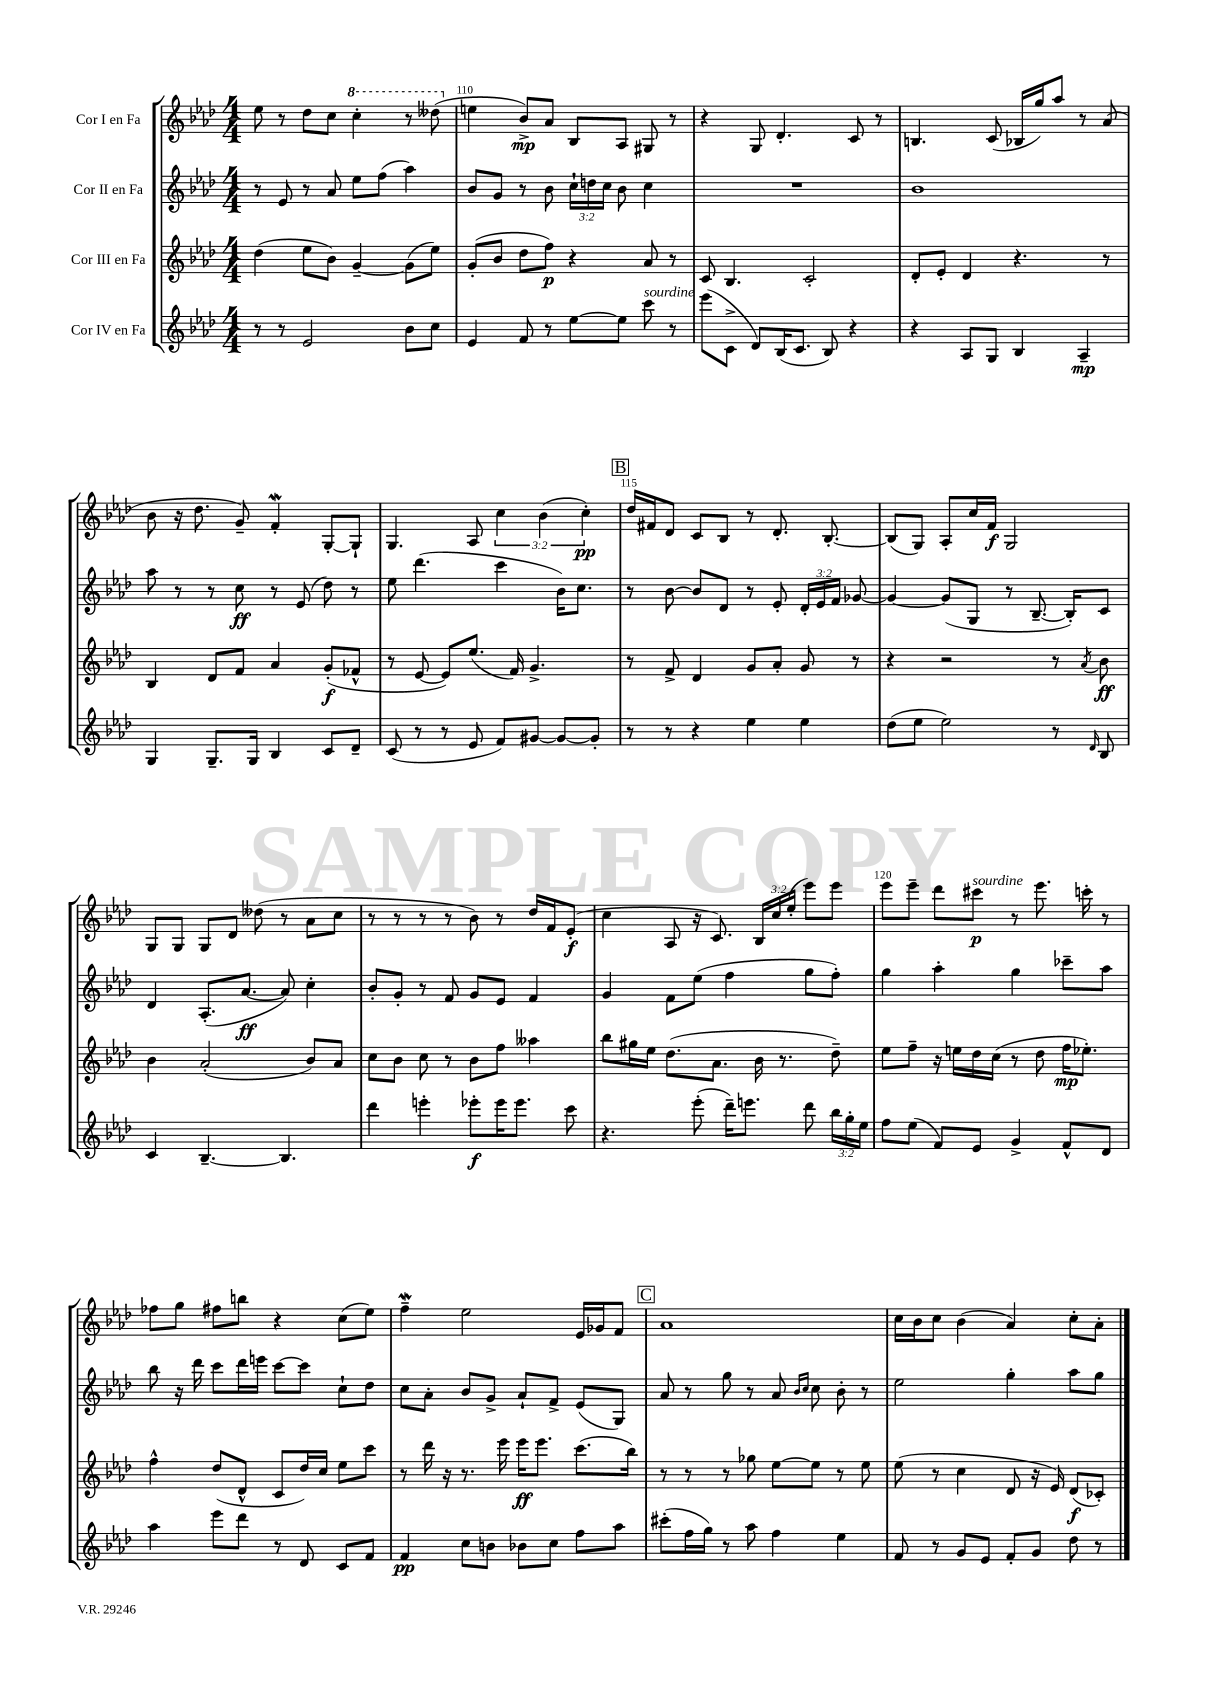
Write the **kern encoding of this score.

**kern	**dynam	**kern	**dynam	**kern	**dynam	**kern	**dynam
*part4	*part4	*part3	*part3	*part2	*part2	*part1	*part1
*staff4	*staff4	*staff3	*staff3	*staff2	*staff2	*staff1	*staff1
*I"Cor IV en Fa	*	*I"Cor III en Fa	*	*I"Cor II en Fa	*	*I"Cor I en Fa	*
*clefG2	*	*clefG2	*	*clefG2	*	*clefG2	*
*k[b-e-a-d-]	*	*k[b-e-a-d-]	*	*k[b-e-a-d-]	*	*k[b-e-a-d-]	*
*M4/4	*	*M4/4	*	*M4/4	*	*M4/4	*
=109	=109	=109	=109	=109	=109	=109	=109
8r	.	(4dd-\	.	8r	.	8ee-\	.
8r	.	.	.	8e-/	.	8r	.
2e-/	.	8ee-\L	.	8r	.	8dd-\L	.
.	.	8b-\J)	.	8a-/	.	8cc\J	.
*	*	*	*	*	*	*8va	*
.	.	[4g~/	.	8ee-\L	.	4ccc'\	.
.	.	.	.	(8ff\J	.	.	.
8b-\L	.	(8g\L]	.	4aa-\)	.	8r	.
8cc\J	.	8ee-\J)	.	.	.	(8ddd--X\	.
=110	=110	=110	=110	=110	=110	=110	=110
*	*	*	*	*	*	*X8va	*
4e-/	.	(8g'/L	.	8b-/L	.	4een\	.
.	.	8b-/J	.	8g/J	.	.	.
8f/	.	8dd-\L	.	8r	.	8b-^/L)	mp
8r	.	8ff\J)	p	8b-\	.	8a-/J	.
[8ee-\L	.	4r	.	24cc`\LL	.	8B-/L	.
.	.	.	.	24ddn\	.	.	.
.	.	.	.	24cc\JJ	.	.	.
8ee-\J]	.	.	.	8b-\	.	8A-/J	.
!LO:TX:a:i:t=sourdine	!	!	!	!	!	!	!
8ccc\	.	8a-/	.	4cc\	.	8G#X/	.
8r	.	8r	.	.	.	8r	.
=111	=111	=111	=111	=111	=111	=111	=111
(8eee-\L	.	8c/	.	1r	.	4r	.
8c^\J	.	4.B-/	.	.	.	.	.
8d-/L)	.	.	.	.	.	8G/	.
(16B-/K	.	.	.	.	.	4.d-'/	.
8.c/J	.	.	.	.	.	.	.
.	.	2c'/	.	.	.	.	.
8B-/)	.	.	.	.	.	.	.
4r	.	.	.	.	.	8c/	.
.	.	.	.	.	.	8r	.
=112	=112	=112	=112	=112	=112	=112	=112
4r	.	8d-'/L	.	1b-	.	4.Bn/	.
.	.	8e-'/J	.	.	.	.	.
8A-/L	.	4d-/	.	.	.	.	.
8G/J	.	.	.	.	.	(8c/	.
4B-/	.	4.r	.	.	.	16B-X/LL	.
.	.	.	.	.	.	16gg/J)	.
.	.	.	.	.	.	8aa-/J	.
4A-~/	mp	.	.	.	.	8r	.
.	.	8r	.	.	.	(8a-/	.
!!LO:LB:g=z
=113	=113	=113	=113	=113	=113	=113	=113
4G/	.	4B-/	.	8aa-\	.	8b-\	.
.	.	.	.	8r	.	16r	.
.	.	.	.	.	.	8.dd-\	.
8.G~/L	.	8d-/L	.	8r	.	.	.
.	.	8f/J	.	8cc\	ff	8g~/)	.
16G/Jk	.	.	.	.	.	.	.
4B-/	.	4a-/	.	8r	.	4fW'/	.
.	.	.	.	(8e-/	.	.	.
8c/L	.	(8g'/L	f	8dd-\)	.	[8G'/L	.
8d-~/J	.	8f-X^^/J	.	8r	.	8G`/J]	.
=114	=114	=114	=114	=114	=114	=114	=114
(8c/	.	8r	.	8ee-\	.	4.G/	.
8r	.	[8e-/	.	(4.ddd-\	.	.	.
8r	.	8e-/L])	.	.	.	.	.
8e-/	.	(8.ee-/J	.	.	.	8A-/	.
8f/L)	.	.	.	4ccc\	.	6cc\	.
.	.	16f/)	.	.	.	.	.
[8g#X/J	.	4.g^/	.	.	.	.	.
.	.	.	.	.	.	(6b-\	.
8g#/L_	.	.	.	16b-\KL)	.	.	.
.	.	.	.	8.cc\J	.	.	.
.	.	.	.	.	.	6cc'\)	pp
8g#'/J]	.	.	.	.	.	.	.
!!LO:REH:place=s1:t=B
=115	=115	=115	=115	=115	=115	=115	=115
8r	.	8r	.	8r	.	16dd-/LL	.
.	.	.	.	.	.	16f#X/J	.
8r	.	8f^/	.	[8b-\	.	8d-/J	.
4r	.	4d-/	.	8b-/L]	.	8c/L	.
.	.	.	.	8d-/J	.	8B-/J	.
4ee-\	.	8g/L	.	8r	.	8r	.
.	.	8a-'/J	.	8e-'/	.	8.d-'/	.
4ee-\	.	8g/	.	24d-'/LL	.	.	.
.	.	.	.	24e-/	.	.	.
.	.	.	.	.	.	[8.B-'/	.
.	.	.	.	24f/JJ	.	.	.
.	.	8r	.	[8g-X/	.	.	.
=116	=116	=116	=116	=116	=116	=116	=116
(8dd-\L	.	4r	.	4g-/_	.	(8B-/L]	.
8ee-\J	.	.	.	.	.	8G/J)	.
2ee-\)	.	2r	.	(8g-/L]	.	8A-'/L	.
.	.	.	.	8G/J	.	16cc/L	.
.	.	.	.	.	.	16f/JJ	f
.	.	.	.	8r	.	2G/	.
.	.	.	.	[8.B-~/	.	.	.
8r	.	8r	.	.	.	.	.
.	.	.	.	16B-'/KL])	.	.	.
16qqd-/	.	8qa-/	.	.	.	.	.
8B-/	.	8b-\	ff	8c/J	.	.	.
!!LO:LB:g=z
=117	=117	=117	=117	=117	=117	=117	=117
4c/	.	4b-\	.	4d-/	.	8G/L	.
.	.	.	.	.	.	8G/J	.
[4.B-~/	.	(2a-'/	.	(8.A-'/L	.	8G/L	.
.	.	.	.	.	.	8d-/J	.
.	.	.	.	[8.a-/J	ff	.	.
.	.	.	.	.	.	(8dd--X\	.
4.B-/]	.	.	.	8a-/])	.	8r	.
.	.	8b-/L)	.	4cc'\	.	8a-\L	.
.	.	8a-/J	.	.	.	8cc\J	.
=118	=118	=118	=118	=118	=118	=118	=118
4ddd-\	.	8cc\L	.	8b-'/L	.	8r	.
.	.	8b-\J	.	8g'/J	.	8r	.
4eeen'\	.	8cc\	.	8r	.	8r	.
.	.	8r	.	8f/	.	8r	.
8eee-X'\L	f	8b-\L	.	8g/L	.	8b-\)	.
16eee-\K	.	8ff\J	.	8e-/J	.	8r	.
8.eee-\J	.	.	.	.	.	.	.
.	.	4aa--X\	.	4f/	.	16dd-/LL	.
.	.	.	.	.	.	16f/J	.
8ccc\	.	.	.	.	.	(8e-'/J	f
=119	=119	=119	=119	=119	=119	=119	=119
4.r	.	8bb-\L	.	4g/	.	4cc\	.
.	.	16gg#X\L	.	.	.	.	.
.	.	16ee-\JJ	.	.	.	.	.
.	.	(8.dd-\L	.	8f\L	.	8A-/	.
(8eee-'\	.	.	.	(8ee-\J	.	16r	.
.	.	8.a-\J	.	.	.	8.c/)	.
16ddd-~\KL)	.	.	.	4ff\	.	.	.
8.eeen\J	.	.	.	.	.	.	.
.	.	16b-\	.	.	.	24B-/LL	.
.	.	.	.	.	.	24cc/	.
.	.	8.r	.	.	.	.	.
.	.	.	.	.	.	(24ee-'/JJ	.
8ddd-\	.	.	.	8gg\L	.	8eee-\L)	.
24bb-\LL	.	8dd-~\)	.	8ff'\J)	.	8eee-\J	.
24gg'\	.	.	.	.	.	.	.
24ee-\JJ	.	.	.	.	.	.	.
=120	=120	=120	=120	=120	=120	=120	=120
8ff\L	.	8ee-\L	.	4gg\	.	8eee-\L	.
(8ee-\J	.	8ff~\J	.	.	.	8eee-~\J	.
8f/L)	.	16r	.	4aa-'\	.	8ddd-\L	.
.	.	16een\LL	.	.	.	.	.
!	!	!	!	!	!	!LO:TX:a:i:t=sourdine	!
8e-/J	.	16dd-\	.	.	.	8ccc#X\J	p
.	.	(16cc\JJ	.	.	.	.	.
4g^/	.	8r	.	4gg\	.	8r	.
.	.	8dd-\	.	.	.	8.eee-\	.
8f^^/L	.	16ff\KL	mp	8ccc-X~\L	.	.	.
.	.	8.ee-X'\J)	.	.	.	16cccn'\	.
8d-/J	.	.	.	8aa-\J	.	8r	.
!!LO:LB:g=z
=121	=121	=121	=121	=121	=121	=121	=121
4aa-\	.	4ff^^\	.	8bb-\	.	8ff-X\L	.
.	.	.	.	16r	.	8gg\J	.
.	.	.	.	16ddd-\	.	.	.
8eee-\L	.	(8dd-/L	.	8ccc\L	.	8ff#X\L	.
8ddd-\J	.	8d-^^/J	.	16ddd-\L	.	8bbn\J	.
.	.	.	.	16eeen\JJ	.	.	.
8r	.	8c/L	.	[8ccc\L	.	4r	.
8d-/	.	16dd-/L)	.	8ccc\J]	.	.	.
.	.	16cc/JJ	.	.	.	.	.
8c/L	.	8ee-\L	.	8cc`\L	.	(8cc\L	.
8f/J	.	8ccc\J	.	8dd-\J	.	8ee-\J)	.
=122	=122	=122	=122	=122	=122	=122	=122
4f/	pp	8r	.	8cc\L	.	4ffW~\	.
.	.	16ddd-\	.	8a-'\J	.	.	.
.	.	16r	.	.	.	.	.
8cc\L	.	8.r	.	8b-/L	.	2ee-\	.
8bn\J	.	.	.	8g^/J	.	.	.
.	.	16eee-\	.	.	.	.	.
8b-X\L	.	16eee-\KL	ff	8a-`/L	.	.	.
.	.	8.eee-\J	.	.	.	.	.
8cc\J	.	.	.	8f^/J	.	.	.
8ff\L	.	(8.ccc\L	.	(8e-/L	.	16e-/LL	.
.	.	.	.	.	.	16g-X/J	.
8aa-\J	.	.	.	8G/J)	.	8f/J	.
.	.	16bb-\Jk)	.	.	.	.	.
!!LO:REH:place=s1:t=C
=123	=123	=123	=123	=123	=123	=123	=123
(8ccc#X'\L	.	8r	.	8a-/	.	1a-	.
16ff\L	.	8r	.	8r	.	.	.
16gg\JJ)	.	.	.	.	.	.	.
8r	.	8r	.	8gg\	.	.	.
8aa-\	.	8gg-X\	.	8r	.	.	.
4ff\	.	[8ee-\L	.	8a-/	.	.	.
.	.	.	.	16qqb-/LL	.	.	.
.	.	.	.	16qqcc/JJ	.	.	.
.	.	8ee-\J]	.	8cc\	.	.	.
4ee-\	.	8r	.	8b-'\	.	.	.
.	.	8ee-\	.	8r	.	.	.
=124	=124	=124	=124	=124	=124	=124	=124
8f/	.	(8ee-\	.	2ee-\	.	16cc\LL	.
.	.	.	.	.	.	16b-\J	.
8r	.	8r	.	.	.	8cc\J	.
8g/L	.	4cc\	.	.	.	(4b-\	.
8e-/J	.	.	.	.	.	.	.
8f'/L	.	8d-/	.	4gg'\	.	4a-/)	.
8g/J	.	16r	.	.	.	.	.
.	.	16e-/)	.	.	.	.	.
8dd-\	.	(8d-/L	f	8aa-\L	.	8cc'\L	.
8r	.	8c-X'/J)	.	8gg\J	.	8a-'\J	.
==	==	==	==	==	==	==	==
*-	*-	*-	*-	*-	*-	*-	*-
